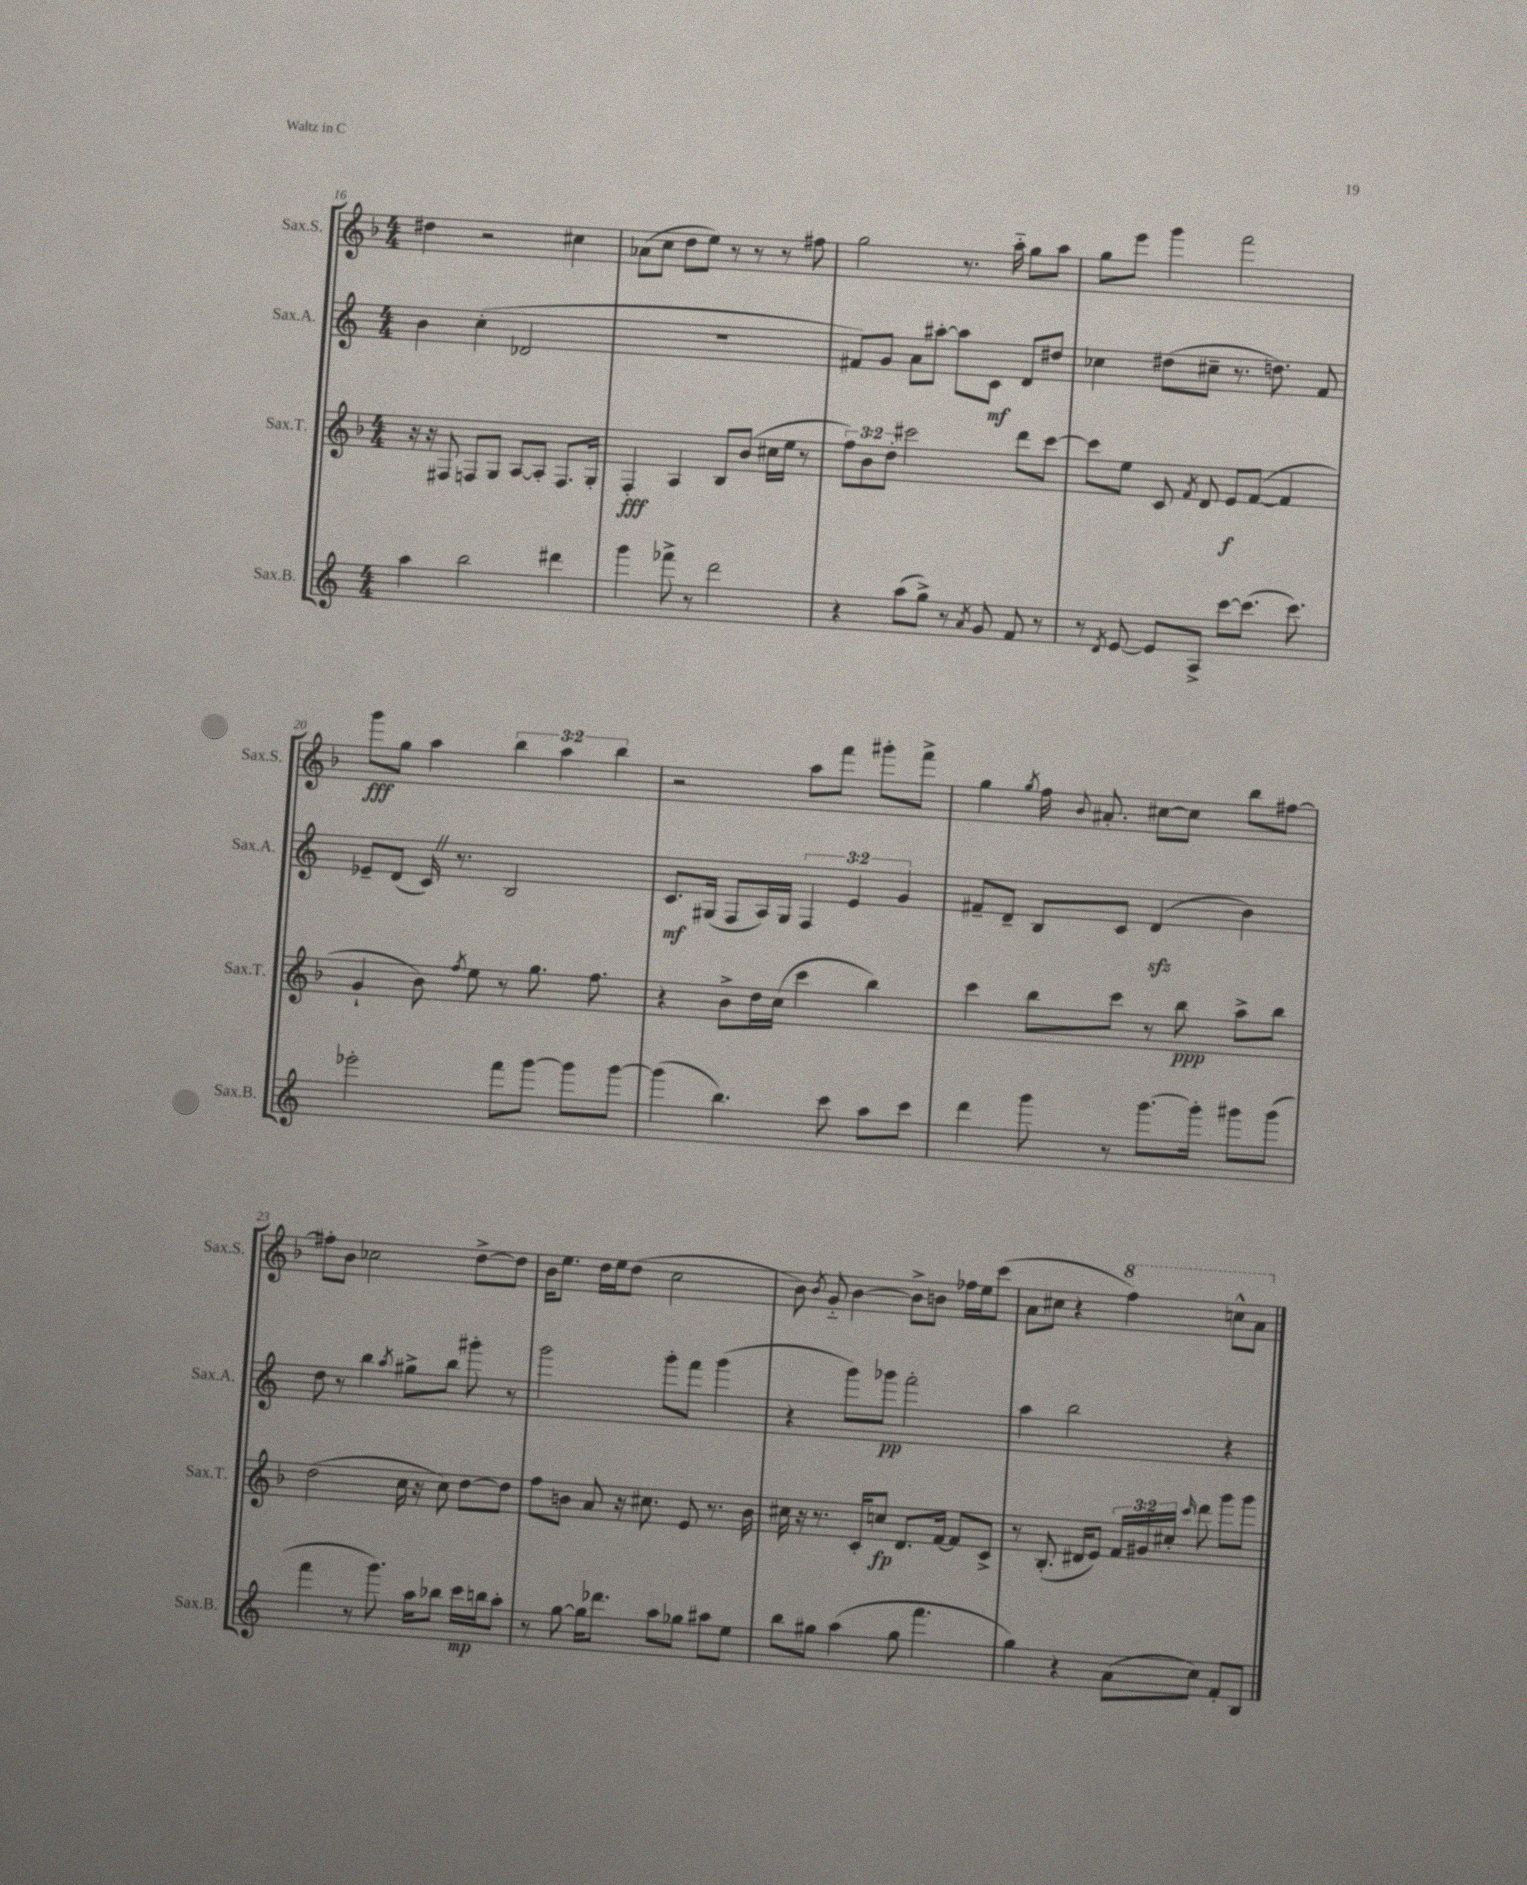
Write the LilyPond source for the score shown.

<<
\new StaffGroup <<
\new Staff = "s0" \with { instrumentName = "Sax.S." shortInstrumentName = "Sax.S." } {
    \clef treble \key f \major \numericTimeSignature \time 4/4 \override Staff.TupletNumber.text = #tuplet-number::calc-fraction-text
    \autoBeamOff dis''4 r2 cis''4 |
    aes'8[( c''8] d''8[ e''8]) r8 r8 r8 fis''8 |
    g''2 r8. a''16-_ g''8[ a''8] |
    g''8[ e'''8] g'''4 f'''2 |
    g'''8[\fff g''8] a''4 \tuplet 3/2 { bes''4 a''4 bes''4 } |
    r2 a''8[ f'''8] gis'''8[-. f'''8]-> |
    g''4 \acciaccatura { g''8 } f''16 \appoggiatura { bes'8 } ais'8.-. cis''8[~ cis''8] bes''8[ fis''8]~ |
    fis''8[-. bes'8] ces''2 d''8[~-> d''8] |
    bes'16[ e''8.] d''16[ e''16 d''8]( c''2 |
    bes'8) \acciaccatura { bes'8 } g'8-_ bes'4~ bes'8[-> b'8] fes''16[ e''16 c'''8]( |
    a'8[ cis''8] r4 \ottava #1 f'''4) c'''!8[-^ a''8] \ottava #0 \bar "|." |
}
\new Staff = "s1" \with { instrumentName = "Sax.A." shortInstrumentName = "Sax.A." } {
    \clef treble \key c \major \numericTimeSignature \time 4/4 \override Staff.TupletNumber.text = #tuplet-number::calc-fraction-text
    \autoBeamOff b'4 c''4-.( des'2 |
    R1 |
    fis'8[) g'8] a'8[ ais''8]~-. ais''8[ c'8]\mf d'8[ dis''8] |
    ces''4 dis''8[( cis''8]-- r8. d''8.) f'8 |
    ees'8[-- d'8]( c'16) \once \override BreathingSign.text = \markup { \musicglyph "scripts.caesura.straight" } \breathe r8. b2 |
    c'8.[\mf gis16]( f8[ a16) gis16] \tuplet 3/2 { f4 e'4 g'4 } |
    fis'8[-- d'8]-- b8[ c'8] d'4\sfz( b'4) |
    d''8 r8 b''4 \acciaccatura { a''8 } gis''8[-> b''8] gis'''8-. r8 |
    g'''2 g'''8[-. f'''8] g'''4( |
    r4 g'''8[) ges'''8]\pp f'''2-. |
    a''4 b''2 r4 \bar "|." |
}
\new Staff = "s2" \with { instrumentName = "Sax.T." shortInstrumentName = "Sax.T." } {
    \clef treble \key f \major \numericTimeSignature \time 4/4 \override Staff.TupletNumber.text = #tuplet-number::calc-fraction-text
    \autoBeamOff r16 r16 fis8 f8[ g8] a8[~ a8]-. f8.[ g16]-. |
    f4-.\fff a4 bes8[ bes'8]( cis''16[ e''16] r8 |
    \tuplet 3/2 { f''8[) bes'8 d''8]-. } cis'''2 d'''8[ cis'''8]~ |
    cis'''8[ e''8] c'8 \acciaccatura { f'8 } d'8 e'8[\f f'8]~( f'4 |
    g'4-! bes'8) \acciaccatura { f''8 } e''8 r8 g''8. f''8. |
    r4 bes'8[-> d''16 c''16]( c'''4 bes''4) |
    c'''4 bes''8[ c'''8] r8 bes''8\ppp a''8[-> bes''8] |
    d''2( c''16 r16 c''8) d''8[~ d''8] |
    f''8[ b'8] a'8 r16 cis''8. e'8 r8. b'16 |
    cis''16 r16 r8. c'16[-. c''8]\fp d'8.[ f'16]~ f'8[ c'8]-> |
    r8 bes8.-.( dis'16[ e'8]) \tuplet 3/2 { f'16[ gis'16 cis''16]-. } \grace { c'''16 } d'''8 g'''8[ g'''8] \bar "|." |
}
\new Staff = "s3" \with { instrumentName = "Sax.B." shortInstrumentName = "Sax.B." } {
    \clef treble \key c \major \numericTimeSignature \time 4/4
    \autoBeamOff a''4 b''2 dis'''4 |
    g'''4 fes'''8-> r8 d'''2 |
    r4 a''8[( g''8]->) r8 \acciaccatura { a'8 } g'8 f'8 r8 |
    r8 \acciaccatura { d'8 } e'8~ e'8[ a8]-> c'''8[~ c'''8.]( c'''8.) |
    ees'''2-. f'''8[ g'''8]~ g'''8[ g'''8]~ |
    g'''4( b''4.) c'''8 a''8[ c'''8] |
    d'''4 g'''8 r8 g'''8.[~ g'''16]-. gis'''8[ gis'''8]( |
    f'''4 r8 g'''8.) a''16[ bes''8] c'''16[\mp b''16 a''8]-. |
    r8 g''8~ g''16[ des'''8.] a''8[ ges''8] ais''8[ e''8] |
    b''8[ gis''8] a''4( gis''8 f'''4. |
    g''4) r4 a'8[( c''8]) f'8[-. b8] \bar "|." |
}
>>
>>
\layout { \context { \Score currentBarNumber = #16 } }
